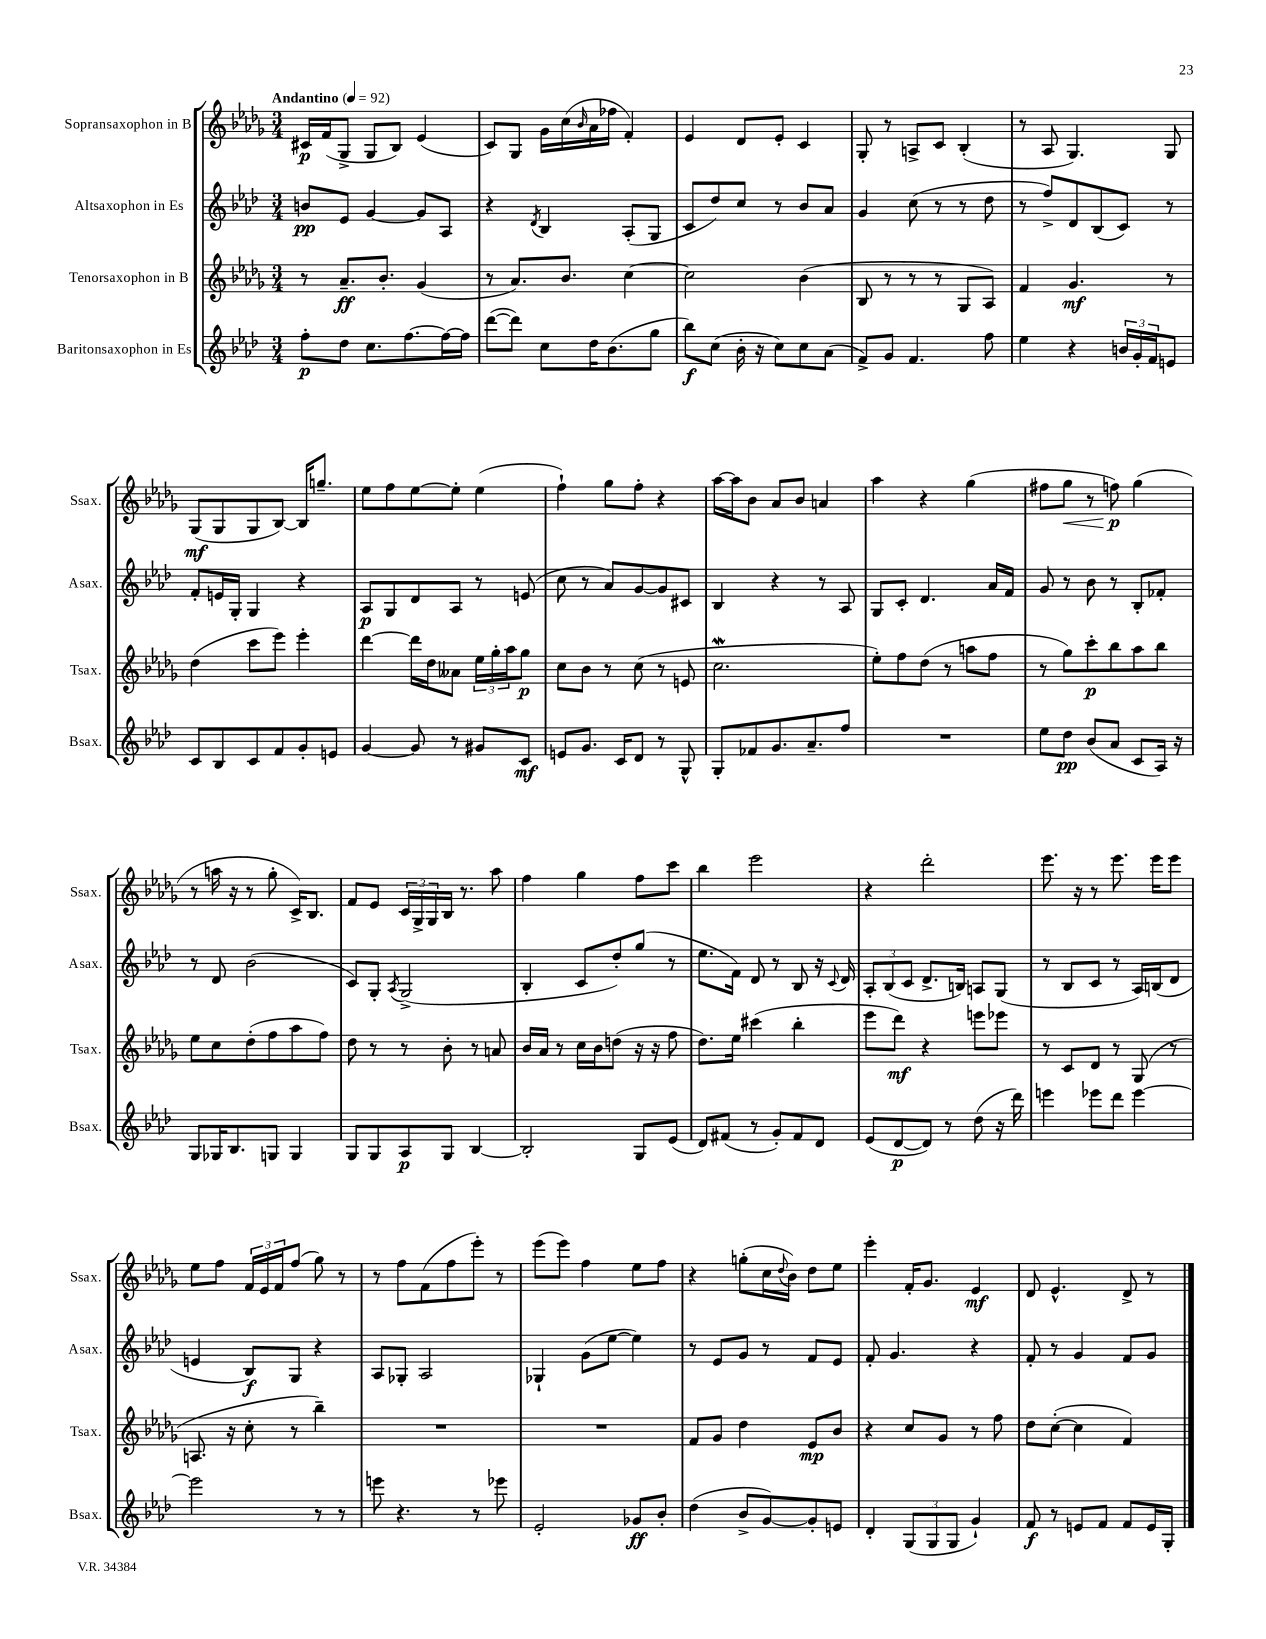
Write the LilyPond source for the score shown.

<<
\new StaffGroup <<
\new Staff = "s0" \with { instrumentName = "Sopransaxophon in B" shortInstrumentName = "Ssax." } {
    \clef treble \key des \major \numericTimeSignature \time 3/4 \tempo "Andantino" 4 = 92
    cis'16\p f'16( ges8-> ges8 bes8) ees'4( |
    c'8) ges8 ges'16 c''16( \grace { bes'16 } aes'16 fes''16 f'4-.) |
    ees'4 des'8 ees'8-. c'4 |
    ges8-. r8 a8-> c'8 bes4-.( |
    r8 aes8 ges4.) ges8 |
    ges8\mf( ges8 ges8 bes8~) bes16 g''8.-- |
    ees''8 f''8 ees''8~ ees''8-. ees''4( |
    f''4-!) ges''8 f''8-. r4 |
    aes''16~ aes''16 bes'8 aes'8 bes'8 a'4 |
    aes''4 r4 ges''4( |
    fis''8 ges''8\< r8 f''8\p\!) ges''4( |
    r8 a''16 r16 r8 ges''8-. c'16->) bes8. |
    f'8 ees'8 \tuplet 3/2 { c'16 ges16-> ges16 } bes16 r8. aes''8 |
    f''4 ges''4 f''8 c'''8 |
    bes''4 ees'''2 |
    r4 des'''2-. |
    ees'''8. r16 r8 ees'''8. ees'''16 ees'''8 |
    ees''8 f''8 \tuplet 3/2 { f'16 ees'16 f'16 } f''8( ges''8) r8 |
    r8 f''8 f'8( f''8 ees'''8-.) r8 |
    ees'''8( ees'''8) f''4 ees''8 f''8 |
    r4 g''8-.( c''16 \appoggiatura { des''8 } bes'16) des''8 ees''8 |
    ees'''4-. f'16-. ges'8. ees'4\mf |
    des'8 ees'4.-^ des'8-> r8 \bar "|." |
}
\new Staff = "s1" \with { instrumentName = "Altsaxophon in Es" shortInstrumentName = "Asax." } {
    \clef treble \key aes \major \numericTimeSignature \time 3/4
    b'8\pp ees'8 g'4~ g'8 aes8 |
    r4 \acciaccatura { des'8 } bes4 aes8-.( g8 |
    c'8 des''8) c''8 r8 bes'8 aes'8 |
    g'4 c''8( r8 r8 des''8 |
    r8 f''8->) des'8 bes8( c'8) r8 |
    f'8-. e'16 g16-. g4 r4 |
    aes8\p g8 des'8 aes8 r8 e'8( |
    c''8 r8 aes'8) g'8~ g'8 cis'8 |
    bes4 r4 r8 aes8 |
    g8 c'8-. des'4. aes'16 f'16 |
    g'8 r8 bes'8 r8 bes8-. fes'8-. |
    r8 des'8 bes'2( |
    c'8) g8-. \acciaccatura { aes8 } g2->( |
    bes4-. c'8 des''8-.) g''8( r8 |
    ees''8. f'16) des'8 r8 bes8 r16 \appoggiatura { c'8 } des'16 |
    \tuplet 3/2 { aes8-. bes8( c'8 } des'8.-> b16) a8 g8( |
    r8 bes8 c'8 r8 aes16) b16( des'8 |
    e'4 bes8\f) g8 r4 |
    aes8 ges8-. aes2 |
    ges4-! g'8( ees''8~ ees''4) |
    r8 ees'8 g'8 r8 f'8 ees'8 |
    f'8-. g'4. r4 |
    f'8-. r8 g'4 f'8 g'8 \bar "|." |
}
\new Staff = "s2" \with { instrumentName = "Tenorsaxophon in B" shortInstrumentName = "Tsax." } {
    \clef treble \key des \major \numericTimeSignature \time 3/4
    r8 aes'8.--\ff bes'8.-. ges'4( |
    r8 aes'8.) bes'8. c''4~ |
    c''2 bes'4( |
    bes8 r8 r8 r8 ges8 aes8) |
    f'4 ges'4.\mf r8 |
    des''4( c'''8 ees'''8) ees'''4-. |
    des'''4~ des'''16 des''16 aeses'8 \tuplet 3/2 { ees''16 ges''16-. aes''16 } ges''8\p |
    c''8 bes'8 r8 c''8( r8 e'8 |
    c''2.\mordent |
    ees''8-.) f''8 des''8( r8 a''8 f''8 |
    r8 ges''8) c'''8-.\p bes''8 aes''8 bes''8 |
    ees''8 c''8 des''8-.( f''8 aes''8 f''8) |
    des''8 r8 r8 bes'8-. r8 a'8 |
    bes'16 aes'16 r8 c''16 bes'16 d''8( r16 r16 f''8 |
    des''8.) ees''16 cis'''4( bes''4-. |
    ees'''8 des'''8\mf) r4 e'''8 ees'''8 |
    r8 c'8 des'8 r8 ges8( r8 |
    a8. r16 c''8-. r8 bes''4--) |
    R2. |
    R2. |
    f'8 ges'8 des''4 ees'8\mp bes'8 |
    r4 c''8 ges'8 r8 f''8 |
    des''8 c''8~-.( c''4 f'4) \bar "|." |
}
\new Staff = "s3" \with { instrumentName = "Baritonsaxophon in Es" shortInstrumentName = "Bsax." } {
    \clef treble \key aes \major \numericTimeSignature \time 3/4
    f''8-.\p des''8 c''8. f''8.~ f''16~ f''16 |
    des'''8~( des'''8) c''8 des''16 bes'8.( g''8 |
    bes''8\f) c''8( bes'16-. r16 c''8) c''8 aes'8( |
    f'8->) g'8 f'4. f''8 |
    ees''4 r4 \tuplet 3/2 { b'16 g'16-. f'16 } e'8 |
    c'8 bes8 c'8 f'8 g'8-. e'8 |
    g'4~ g'8 r8 gis'8 c'8\mf |
    e'8 g'8. c'16 des'8 r8 g8-^ |
    g8-. fes'8 g'8. aes'8.-- f''8 |
    R2. |
    ees''8 des''8\pp bes'8( aes'8 c'8 aes16) r16 |
    g8 ges16 bes8. g8 g4 |
    g8 g8 aes8\p g8 bes4~ |
    bes2-. g8 ees'8( |
    des'8) fis'8( r8 g'8-.) fis'8 des'8 |
    ees'8( des'8~\p des'8) r8 des''8( r16 des'''16) |
    e'''4 ees'''8 des'''8 ees'''4~ |
    ees'''2 r8 r8 |
    e'''8 r4. r8 ees'''8 |
    ees'2-. ges'8\ff bes'8-. |
    des''4( bes'8-> g'8~) g'8-. e'8 |
    des'4-. \tuplet 3/2 { g8( g8 g8 } g'4-!) |
    f'8\f r8 e'8 f'8 f'8 e'16 g16-. \bar "|." |
}
>>
>>
\layout { \context { \Score \remove "Bar_number_engraver" } }
